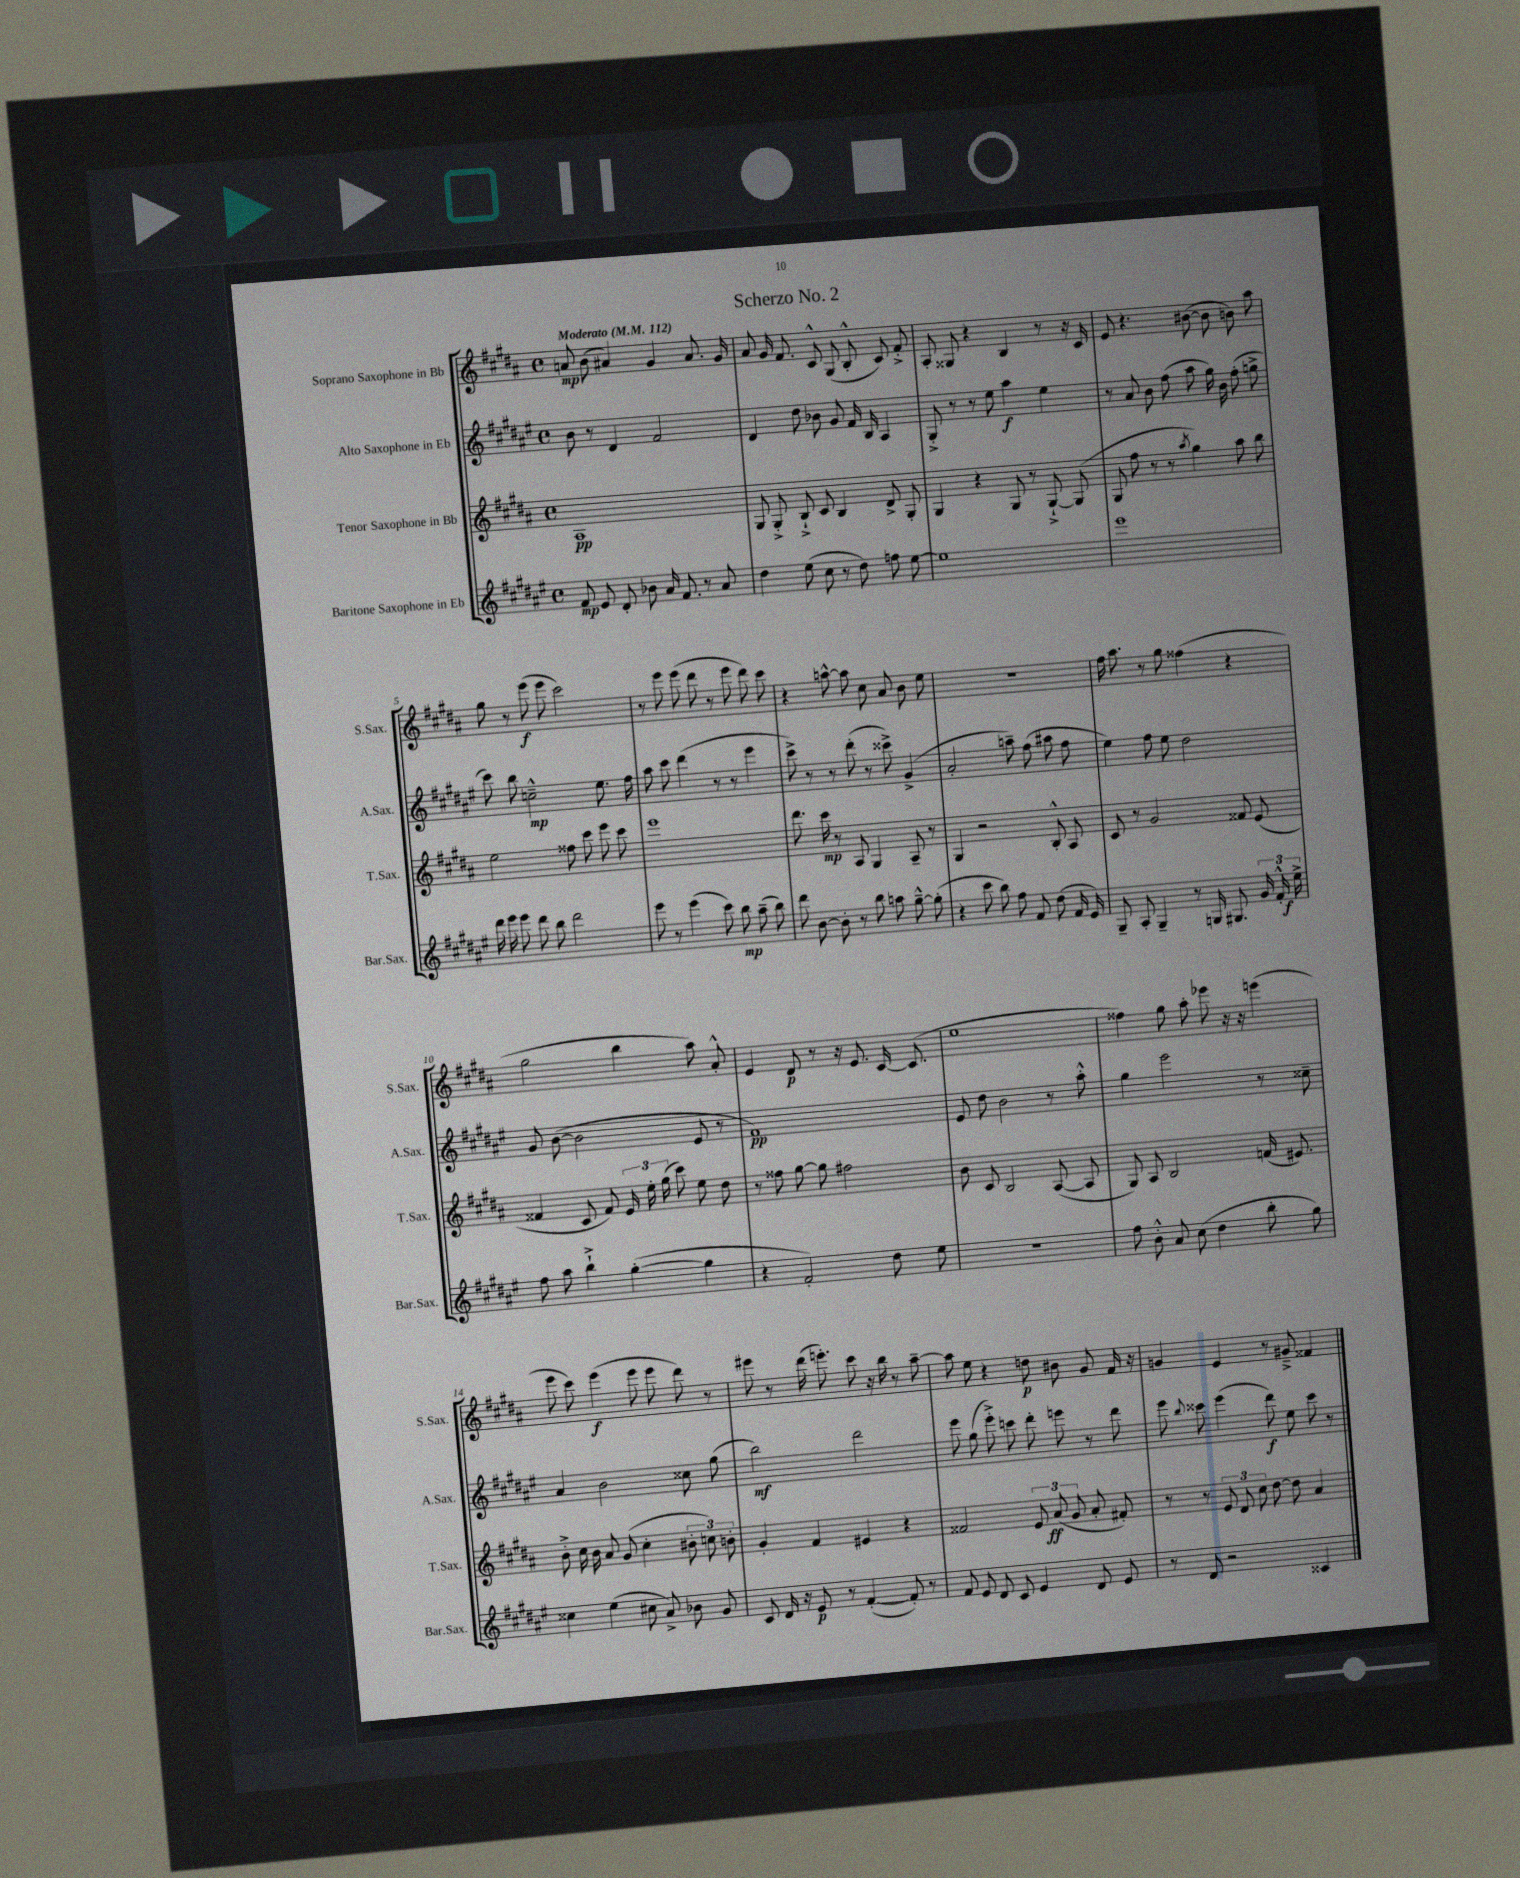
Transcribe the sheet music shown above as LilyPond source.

\header { title = "Scherzo No. 2" }
<<
\new StaffGroup <<
\new Staff = "s0" \with { instrumentName = "Soprano Saxophone in Bb" shortInstrumentName = "S.Sax." } {
    \clef treble \key b \major \defaultTimeSignature \time 4/4 \tempo "Moderato" 4 = 112
    \autoBeamOff a'8\mp b'8( ais'4) gis'4 ais'8. gis'16 |
    ais'8 gis'16 fis'8. cis'8-^ gis8( b8-.-^ cis'8) fis'8-.-> |
    ais8-. gisis8 r4 b4 r8 r16 cis'16 |
    e'8 r4. bis'8~( bis'8 b'8) ais''8 |
    gis''8 r8 e'''8\f( e'''8 cis'''2) |
    r8 e'''8 e'''8( dis'''8 r8 e'''8 dis'''8) cis'''8 |
    r4 a''8~-^ a''8 cis''8 ais'8 b'8 e''8 |
    R1 |
    fis''16 ais''8. r8 gis''8 fisis''4( r4 |
    gis''2 b''4 ais''8) ais'8-.-^ |
    e'4 dis'8\p r8 r16 e'8. cis'16~ cis'8.( |
    e''1 |
    fisis''4) gis''8 ais''8-. ees'''8 r16 r16 e'''4( |
    e'''8 cis'''8) e'''4\f( e'''8 e'''8 dis'''8) r8 |
    eis'''8 r8 dis'''16( e'''8.-.) cis'''8 r16 b''16 r8 ais''8~-- |
    ais''8 e''8 r4 d''8\p bis'8 gis'8 fis'16 r16 |
    g'4 e'4 r8 gis'8---> fisis'4 \bar "|." |
}
\new Staff = "s1" \with { instrumentName = "Alto Saxophone in Eb" shortInstrumentName = "A.Sax." } {
    \clef treble \key fis \major \defaultTimeSignature \time 4/4
    \autoBeamOff b'8 r8 dis'4 fis'2 |
    dis'4 dis''8 bes'8 gis'8 fis'16 b16 ais4 |
    gis8-.-> r8 r8 eis''8 ais''4\f eis''4 |
    r8 ais'8 b'8 fis''8( ais''8 gis''16) b'16 fis''8-.( g''8-> |
    cis'''8) b''8 c''2---^\mp eis''8. fis''16 |
    ais''8 cis'''8 dis'''4( r8 r8 eis'''4 |
    cis'''8->) r8 r8 dis'''8-.( r8 cisis'''8->) gis'4->( |
    ais'2-. a''8--) fis''8( ais''8 fis''8 |
    eis''4) fis''8 eis''8 dis''2 |
    gis'8 b'8~( b'2 eis'8 r8 |
    fis'1\pp) |
    eis'8 dis''8 b'2 r8 ais''8-.-^ |
    gis''4 eis'''2 r8 cisis''8-- |
    ais'4 b'2 cisis''8 gis''8( |
    b''2\mf) dis'''2 |
    eis'''8 gis''8( eis'''8-.->) c'''8 dis'''8-. e'''8 r8 dis'''8 |
    eis'''8 \appoggiatura { b''8 } cisis'''8 eis'''4( dis'''8\f) eis''8 cisis'''8 r8 \bar "|." |
}
\new Staff = "s2" \with { instrumentName = "Tenor Saxophone in Bb" shortInstrumentName = "T.Sax." } {
    \clef treble \key b \major \defaultTimeSignature \time 4/4
    \autoBeamOff ais1\pp |
    gis8 gis8-.-> b8-!-> cis'8 b4 dis'8-> gis8-. |
    gis4 r4 gis8 r8 gis8~-!-> gis8( |
    gis8 fis''8 r8 r8 \acciaccatura { ais''8 } gis''4) ais''8 b''8 |
    e''2 fisis''8 cis'''8 e'''8 cis'''8 |
    e'''1 |
    dis'''8. cis'''16\mp r8 ais8 gis4 ais8-- r8 |
    gis4 r2 b8-.-^ ais8 |
    cis'8 r8 gis'2 fisis'8 e'8( |
    fisis'4 cis'8 fisis'8) \tuplet 3/2 { e'16 e''16-. gis''16( } cis'''8) e''8 dis''8 |
    r8 fisis''8 gis''8~ gis''8 fis''2 |
    b'8 cis'8 b2 ais8~( ais8 |
    gis8) ais8 b2 f'16( eis'8.) |
    b'8-.-> cis''16 b'16 ais'8 gis'8( cis''4-. \tuplet 3/2 { bis'8-. c''8) b'8-. } |
    gis'4-. fis'4 eis'4 r4 |
    fisis'2 \tuplet 3/2 { e'8 ais'8\ff( gis'8 } ais'8-. fis'8-.) |
    r8 r8 \tuplet 3/2 { e'8 dis'8 cis''8 } dis''8~ dis''8 ais'4 \bar "|." |
}
\new Staff = "s3" \with { instrumentName = "Baritone Saxophone in Eb" shortInstrumentName = "Bar.Sax." } {
    \clef treble \key fis \major \defaultTimeSignature \time 4/4
    \autoBeamOff fis'8\mp eis'8 dis'8-. bes'8 ais'16 fis'8. r8 ais'8 |
    dis''4 eis''8( cis''8 r8 dis''8) f''8 eis''8~ |
    eis''1 |
    eis'''1 |
    dis'''16 eis'''16 eis'''8 dis'''8 b''8 dis'''2 |
    eis'''8 r8 eis'''4( cis'''8) b''8\mp ais''8--( b''8) |
    dis'''8 b'8~ b'8-. r8 b''8 a''8 gis''8~---^ gis''8-.( |
    r4 cis'''8 b''8) fis''8 fis'8 dis''8( fis'16 eis'16) |
    gis8-- ais8-. gis4-- r8 g16 gis8. \tuplet 3/2 { gis'16 fis'16-.-^ eis''16->\f } |
    fis''8 ais''8 b''4-!-> gis''4~-.( gis''4 |
    r4 fis'2-.) dis''8 eis''8 |
    R1 |
    fis''8 b'8-.-^ ais'8 cis''8( dis''4 b''8-. gis''8) |
    cisis''4 eis''4( cis''8 ais'8->) bes'8 gis'8 |
    cis'8 dis'16 r16 eis'8\p r8 fis'4~-.( fis'8-.) r8 |
    fis'8 eis'8 dis'8 cis'8 eis'4 dis'8 eis'8 |
    r8 dis'8 r2 cisis'4 \bar "|." |
}
>>
>>
